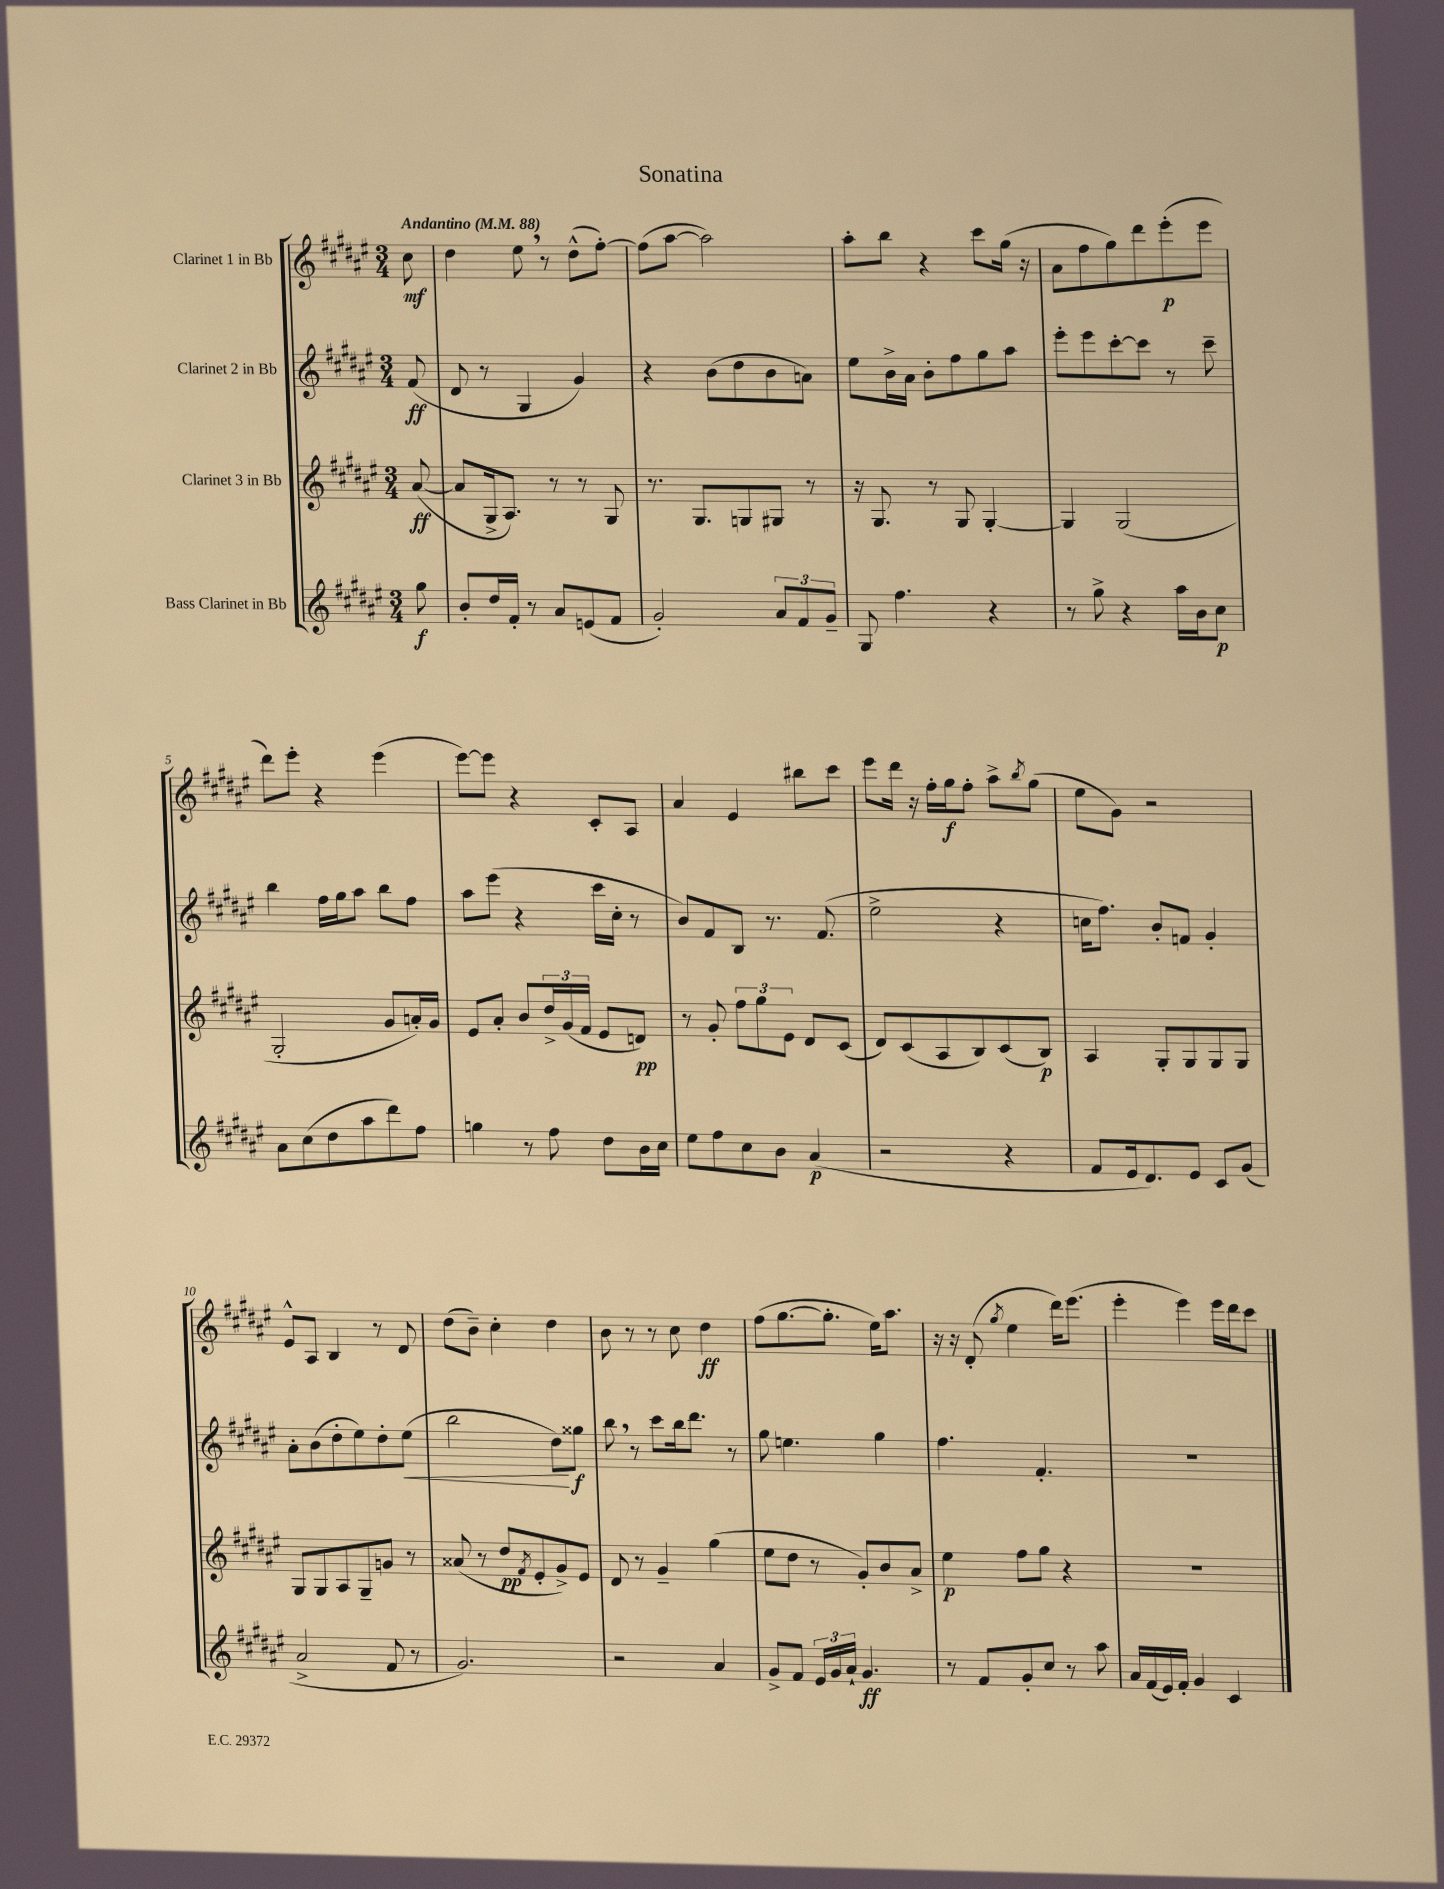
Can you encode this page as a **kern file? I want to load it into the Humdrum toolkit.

**kern	**dynam	**kern	**dynam	**kern	**dynam	**kern	**dynam
*part4	*part4	*part3	*part3	*part2	*part2	*part1	*part1
*staff4	*staff4	*staff3	*staff3	*staff2	*staff2	*staff1	*staff1
*I"Bass Clarinet in Bb	*	*I"Clarinet 3 in Bb	*	*I"Clarinet 2 in Bb	*	*I"Clarinet 1 in Bb	*
*clefG2	*	*clefG2	*	*clefG2	*	*clefG2	*
*k[f#c#g#d#a#e#]	*	*k[f#c#g#d#a#e#]	*	*k[f#c#g#d#a#e#]	*	*k[f#c#g#d#a#e#]	*
*M3/4	*	*M3/4	*	*M3/4	*	*M3/4	*
*MM88	*	*MM88	*	*MM88	*	*MM88	*
=	=	=	=	=	=	=	=
!	!	!	!	!	!	!LO:TX:a:B:t=Andantino	!
8gg#\	f	([8a#/	ff	(8f#/	ff	8cc#\	mf
=1	=1	=1	=1	=1	=1	=1	=1
8b'/L	.	8a#/L]	.	8d#/	.	4dd#\	.
16dd#/L	.	16G#^/k	.	8r	.	.	.
16f#'/JJ	.	8.A#/J)	.	.	.	.	.
8r	.	.	.	4G#/	.	8ee#,\	.
8a#/L	.	8r	.	.	.	8r	.
(8en/	.	8r	.	4g#/)	.	(8dd#^^\L	.
8f#/J	.	8G#/	.	.	.	[8ff#'\J)	.
=2	=2	=2	=2	=2	=2	=2	=2
2g#'/)	.	8.r	.	4r	.	(8ff#\L]	.
.	.	.	.	.	.	[8aa#\J	.
.	.	8.G#/L	.	.	.	.	.
.	.	.	.	(8b\L	.	2aa#\])	.
.	.	8Gn/	.	8dd#\	.	.	.
12a#/L	.	8G#X/J	.	8b\	.	.	.
12f#/	.	.	.	.	.	.	.
.	.	8r	.	8an\J)	.	.	.
12g#~/J	.	.	.	.	.	.	.
=3	=3	=3	=3	=3	=3	=3	=3
8G#/	.	16r	.	8ee#\L	.	8aa#'\L	.
.	.	8.G#/	.	.	.	.	.
4.ff#\	.	.	.	16b^\L	.	8bb\J	.
.	.	.	.	16a#\JJ	.	.	.
.	.	8r	.	8b'\L	.	4r	.
.	.	8G#/	.	8ff#\	.	.	.
4r	.	[4G#'/	.	8gg#\	.	8ccc#\L	.
.	.	.	.	8aa#\J	.	(16gg#\Jk	.
.	.	.	.	.	.	16r	.
=4	=4	=4	=4	=4	=4	=4	=4
8r	.	4G#/]	.	8eee#'\L	.	8a#\L	.
8gg#^\	.	.	.	8eee#\	.	8ff#\	.
4r	.	(2G#/	.	[8ccc#'\	.	8gg#\)	.
.	.	.	.	8ccc#\J]	.	8ddd#\	.
16aa#\LL	.	.	.	8r	.	(8eee#'\	p
16b\J	.	.	.	.	.	.	.
8cc#\J	p	.	.	8ccc#~\	.	8eee#\J	.
!!LO:LB:g=z
=5	=5	=5	=5	=5	=5	=5	=5
8a#\L	.	2G#'/	.	4bb\	.	8ddd#\L)	.
(8cc#\	.	.	.	.	.	8eee#'\J	.
8dd#\	.	.	.	16ff#\LL	.	4r	.
.	.	.	.	16gg#\J	.	.	.
8aa#\	.	.	.	8aa#\J	.	.	.
8ddd#\)	.	8g#/L	.	8bb\L	.	(4eee#\	.
8ff#\J	.	16an'/L)	.	8ff#\J	.	.	.
.	.	16g#/JJ	.	.	.	.	.
=6	=6	=6	=6	=6	=6	=6	=6
4ggn\	.	8e#/L	.	8aa#\L	.	[8eee#\L)	.
.	.	8a#'/J	.	(8eee#\J	.	8eee#\J]	.
8r	.	8b/L	.	4r	.	4r	.
8ff#\	.	24dd#^/L	.	.	.	.	.
.	.	(24g#/	.	.	.	.	.
.	.	24f#/JJ	.	.	.	.	.
8dd#\L	.	8e#/L	.	16ccc#\LL	.	8c#'/L	.
.	.	.	.	16cc#'\JJ	.	.	.
16b\L	.	8dn/J)	pp	8r	.	8A#/J	.
16cc#\JJ	.	.	.	.	.	.	.
=7	=7	=7	=7	=7	=7	=7	=7
8ee#\L	.	8r	.	8b/L)	.	4a#/	.
8ff#\	.	8g#'/	.	8f#/	.	.	.
8cc#\	.	12ff#\L	.	8B/J	.	4e#/	.
.	.	12gg#\	.	.	.	.	.
8b\J	.	.	.	8.r	.	.	.
.	.	12e#\J	.	.	.	.	.
(4a#/	p	8d#/L	.	.	.	8bb#X\L	.
.	.	.	.	(8.f#/	.	.	.
.	.	(8c#/J	.	.	.	8ccc#\J	.
=8	=8	=8	=8	=8	=8	=8	=8
2r	.	8d#/L)	.	2ee#^\	.	8eee#\L	.
.	.	(8c#/	.	.	.	16ddd#\Jk	.
.	.	.	.	.	.	16r	.
.	.	8A#/	.	.	.	16ff#'\LL	.
.	.	.	.	.	.	16gg#\J	f
.	.	8B/)	.	.	.	8ff#'\J	.
4r	.	(8c#/	.	4r	.	8aa#^\L	.
.	.	.	.	.	.	8qbb/	.
.	.	8B/J)	p	.	.	(8gg#\J	.
=9	=9	=9	=9	=9	=9	=9	=9
8f#/L	.	4A#/	.	16ccn\KL	.	8ee#\L	.
.	.	.	.	8.ff#\J)	.	.	.
16e#/k	.	.	.	.	.	8g#\J)	.
8.d#/)	.	.	.	.	.	.	.
.	.	8G#'/L	.	8b'/L	.	2r	.
8e#/J	.	8G#/	.	8fn/J	.	.	.
8c#/L	.	8G#/	.	4g#'/	.	.	.
(8g#/J	.	8G#/J	.	.	.	.	.
!!LO:LB:g=z
=10	=10	=10	=10	=10	=10	=10	=10
2a#^/	.	8G#/L	.	8a#'\L	.	8e#^^/L	.
.	.	8G#/	.	(8b\	.	8A#/J	.
.	.	8A#/	.	8dd#'\	.	4B/	.
.	.	8G#~/	.	8ee#\)	.	.	.
8f#/	.	8gn/J	.	8dd#'\	.	8r	.
!	!	!	!	!	!LO:HP:b	!	!
8r	.	8r	.	(8ee#\J	<	8d#/	.
=11	=11	=11	=11	=11	=11	=11	=11
2.g#/)	.	(8a##X/	.	2bb\	.	(8dd#\L	.
.	.	8r	.	.	.	8b~\J)	.
.	.	8dd#/L	pp	.	.	4cc#'\	.
.	.	8qf#/	.	.	.	.	.
.	.	8e#'/	.	.	.	.	.
.	.	8g#^/)	.	8dd#\L)	.	4dd#\	.
.	.	8e#/J	.	8gg##X\J	[ f	.	.
=12	=12	=12	=12	=12	=12	=12	=12
2r	.	8d#/	.	8bb,\	.	8b\	.
.	.	8r	.	8r	.	8r	.
.	.	4g#~/	.	8ccc#\L	.	8r	.
.	.	.	.	16bb\k	.	8cc#\	.
.	.	.	.	8.ddd#\J	.	.	.
4a#/	.	(4gg#\	.	.	.	4dd#\	ff
.	.	.	.	8r	.	.	.
=13	=13	=13	=13	=13	=13	=13	=13
8g#^/L	.	8ee#\L	.	8gg#\	.	(8ff#\L	.
8f#/J	.	8dd#\J	.	4.een\	.	[8.gg#\	.
24e#/LL	.	8r	.	.	.	.	.
24g#/	.	.	.	.	.	.	.
.	.	.	.	.	.	8.gg#'\J]	.
24a#`/JJ	.	.	.	.	.	.	.
4.g#/	ff	8g#'/L)	.	.	.	.	.
.	.	8b/	.	4gg#\	.	16ee#\KL)	.
.	.	.	.	.	.	8.aa#\J	.
.	.	8a#^/J	.	.	.	.	.
=14	=14	=14	=14	=14	=14	=14	=14
8r	.	4ee#\	p	4.ff#\	.	16r	.
.	.	.	.	.	.	16r	.
8f#/L	.	.	.	.	.	(8d#'/	.
.	.	.	.	.	.	8qgg#/	.
8g#'/	.	8ff#\L	.	.	.	4ee#\	.
8cc#/J	.	8gg#\J	.	4.f#'/	.	.	.
8r	.	4r	.	.	.	16ddd#\KL)	.
.	.	.	.	.	.	(8.eee#\J	.
8aa#\	.	.	.	.	.	.	.
=15	=15	=15	=15	=15	=15	=15	=15
16a#/LL	.	2.r	.	2.r	.	4eee#'\	.
(16f#/	.	.	.	.	.	.	.
16e#/)	.	.	.	.	.	.	.
16f#'/JJ	.	.	.	.	.	.	.
4g#/	.	.	.	.	.	4eee#\)	.
4c#/	.	.	.	.	.	16eee#\LL	.
.	.	.	.	.	.	16ddd#\J	.
.	.	.	.	.	.	8ccc#\J	.
==	==	==	==	==	==	==	==
*-	*-	*-	*-	*-	*-	*-	*-
